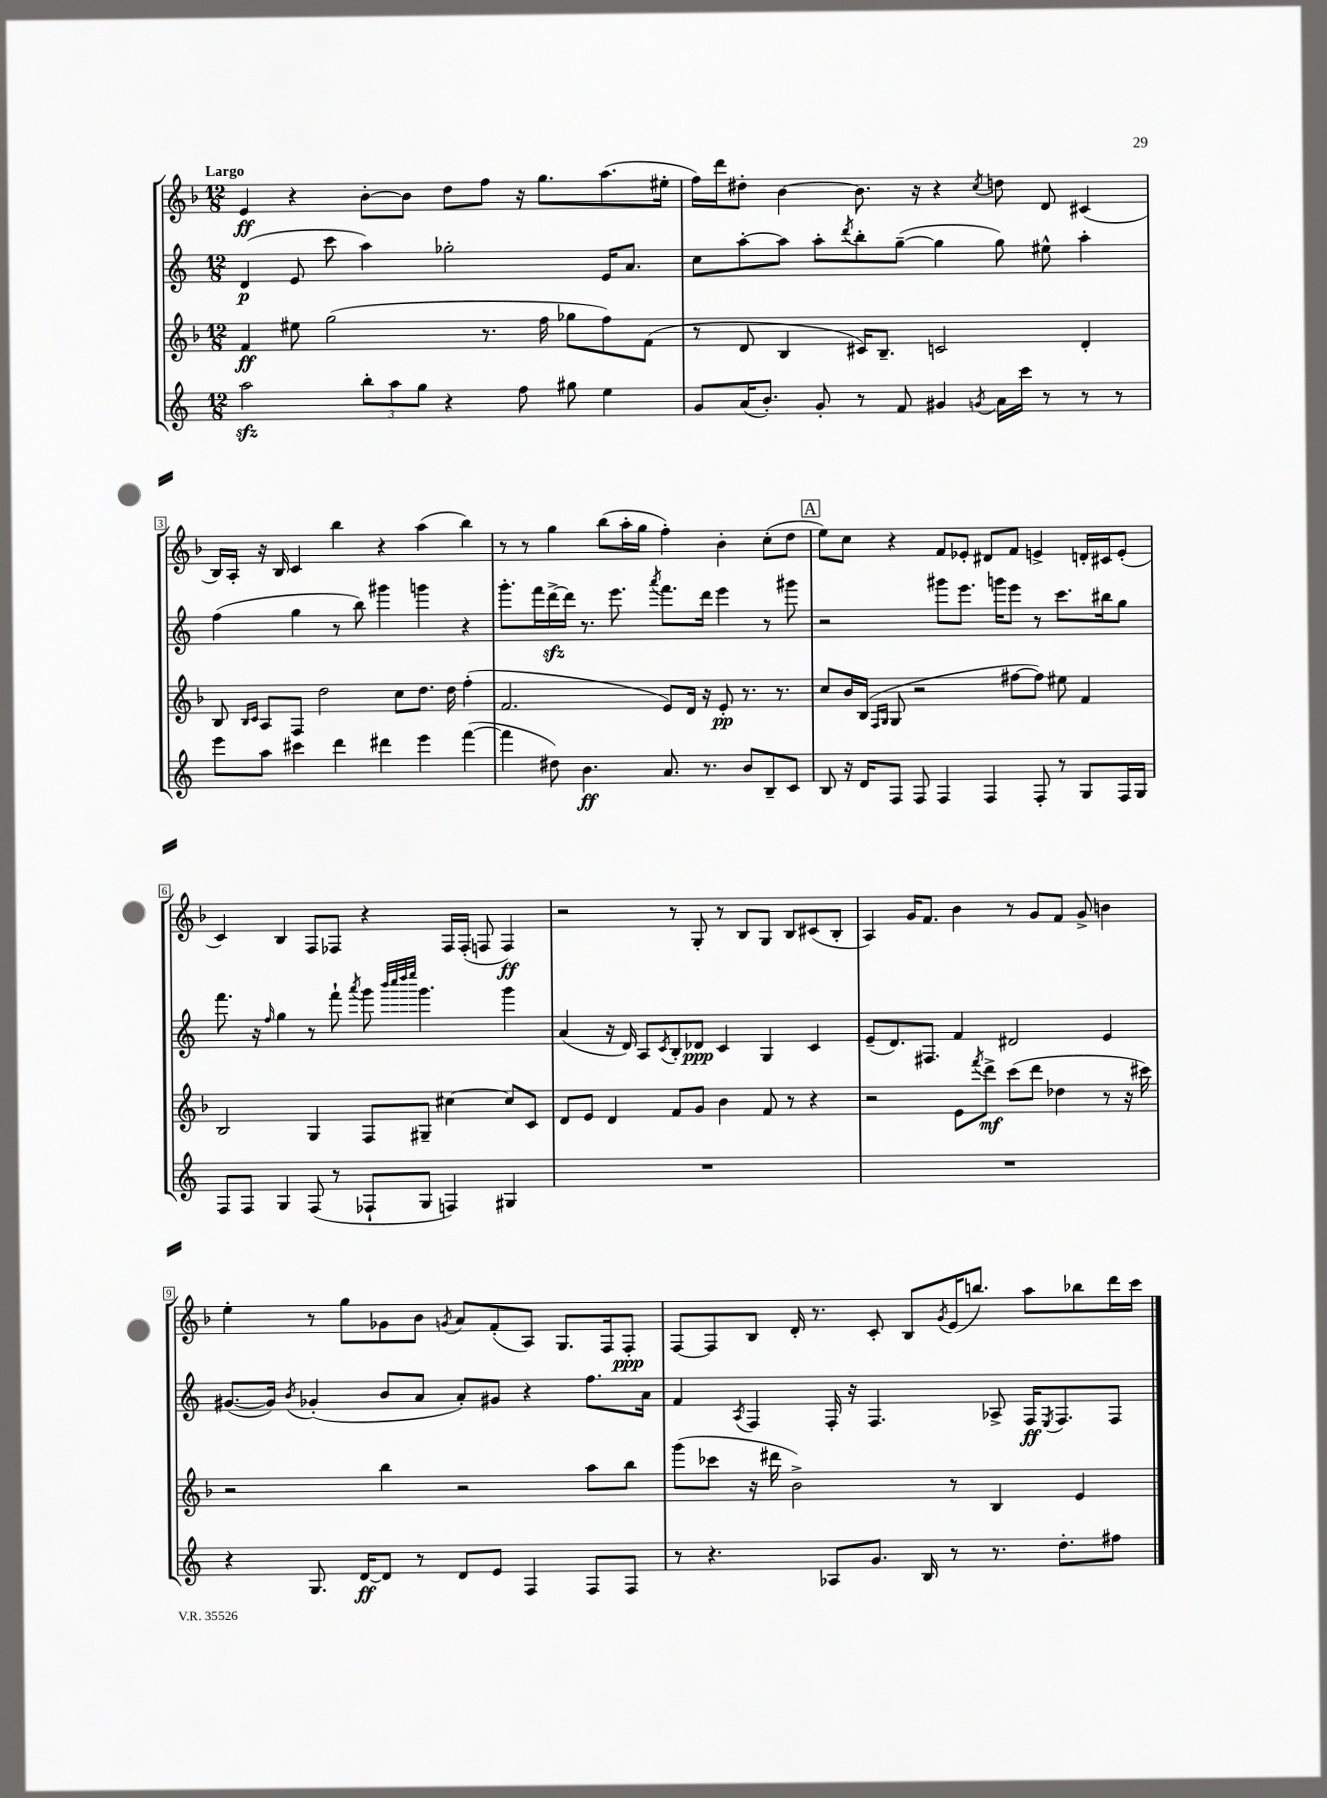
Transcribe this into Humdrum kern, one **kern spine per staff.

**kern	**dynam	**kern	**dynam	**kern	**dynam	**kern	**dynam
*part4	*part4	*part3	*part3	*part2	*part2	*part1	*part1
*staff4	*staff4	*staff3	*staff3	*staff2	*staff2	*staff1	*staff1
*clefG2	*	*clefG2	*	*clefG2	*	*clefG2	*
*k[]	*	*k[b-]	*	*k[]	*	*k[b-]	*
*M12/8	*	*M12/8	*	*M12/8	*	*M12/8	*
=1	=1	=1	=1	=1	=1	=1	=1
!	!	!	!	!	!	!LO:TX:a:B:t=Largo	!
2aazz\	.	4f/	ff	(4d/	p	4e/	ff
.	.	8ee#X\	.	8e/	.	4r	.
.	.	(2gg\	.	8ccc\	.	.	.
12bb'\L	.	.	.	4aa\)	.	[8b-'\L	.
12aa\	.	.	.	.	.	.	.
.	.	.	.	.	.	8b-\J]	.
12gg\J	.	.	.	.	.	.	.
4r	.	.	.	2gg-X'\	.	8dd\L	.
.	.	8.r	.	.	.	8ff\J	.
8ff\	.	.	.	.	.	16r	.
.	.	16ff\	.	.	.	8.gg\L	.
8gg#X\	.	8gg-X\L	.	.	.	.	.
4ee\	.	8ff\)	.	16e/KL	.	(8.aa\	.
.	.	.	.	8.a/J	.	.	.
.	.	(8f\J	.	.	.	.	.
.	.	.	.	.	.	16ee#X'\Jk	.
=2	=2	=2	=2	=2	=2	=2	=2
8g/L	.	8r	.	8cc\L	.	16ff\LL)	.
.	.	.	.	.	.	16ddd\J	.
(16a/K	.	8d/	.	[8aa'\	.	8dd#X'\J	.
8.b'/J)	.	.	.	.	.	.	.
.	.	4B-/	.	8aa\J]	.	[4b-\	.
8g'/	.	.	.	8aa'\L	.	.	.
.	.	.	.	8qddd/	.	.	.
8r	.	16c#X/KL)	.	8bb'\	.	8.b-\]	.
.	.	8.B-~/J	.	.	.	.	.
8f/	.	.	.	([8gg~\J	.	.	.
.	.	.	.	.	.	16r	.
4g#X/	.	2cn/	.	4gg\]	.	4r	.
8qgn/	.	.	.	.	.	8qcc/	.
16a\LL	.	.	.	8gg\)	.	8ddn\	.
16ccc\JJ	.	.	.	.	.	.	.
8r	.	.	.	8ee#X^^\	.	8d/	.
8r	.	4d'/	.	4aa'\	.	(4c#X/	.
8r	.	.	.	.	.	.	.
!!LO:LB:g=z
=3	=3	=3	=3	=3	=3	=3	=3
8eee\L	.	8B-/	.	(4ff\	.	16B-/LL)	.
.	.	.	.	.	.	16A'/JJ	.
.	.	16qqB-/LL	.	.	.	.	.
.	.	16qqc/JJ	.	.	.	.	.
8aa\J	.	8A/L	.	.	.	16r	.
.	.	.	.	.	.	16B-/	.
4ccc#X\	.	8F/J	.	4gg\	.	4c/	.
.	.	2dd\	.	.	.	.	.
4ddd\	.	.	.	8r	.	4bb-\	.
.	.	.	.	8bb\)	.	.	.
4ddd#X\	.	.	.	4ggg#X\	.	4r	.
.	.	8cc\L	.	.	.	.	.
4eee\	.	8.dd\J	.	4gggn\	.	(4aa\	.
.	.	16dd\	.	.	.	.	.
([4fff\	.	(4ff'\	.	4r	.	4bb-\)	.
=4	=4	=4	=4	=4	=4	=4	=4
4fff\]	.	2.f/	.	8.ggg'\L	.	8r	.
.	.	.	.	.	.	8r	.
.	.	.	.	16fff\L	.	.	.
8dd#X\)	.	.	.	[16dddzz^\	.	4gg\	.
.	.	.	.	16ddd\JJ]	.	.	.
4.b\	ff	.	.	8.r	.	.	.
.	.	.	.	.	.	(8bb-\L	.
.	.	.	.	8.eee\	.	.	.
.	.	.	.	.	.	16aa'\L	.
.	.	.	.	.	.	16gg\JJ	.
.	.	.	.	8qaaa/	.	.	.
8.a/	.	8e/L)	.	8.fff\L	.	4ff'\)	.
.	.	16d/Jk	.	.	.	.	.
8.r	.	16r	.	16ddd\Jk	.	.	.
.	.	8e'/	pp	4eee\	.	4b-'\	.
8b/L	.	8.r	.	.	.	.	.
8B~/	.	.	.	8r	.	(8cc'\L	.
.	.	8.r	.	.	.	.	.
8c/J	.	.	.	8ggg#X\	.	8dd\J	.
!!LO:REH:place=s1:t=A
=5	=5	=5	=5	=5	=5	=5	=5
8B/	.	8cc/L	.	2r	.	8ee\L)	.
16r	.	16b-/L	.	.	.	8cc\J	.
16d/KL	.	(16B-/JJ	.	.	.	.	.
.	.	16qqF/LL	.	.	.	.	.
.	.	16qqG/JJ	.	.	.	.	.
8F/J	.	8G/	.	.	.	4r	.
8F/	.	2r	.	.	.	.	.
4F/	.	.	.	8ggg#X\L	.	8f/L	.
.	.	.	.	8.eee\J	.	8e-X'/J	.
4F/	.	.	.	.	.	8d#X/L	.
.	.	.	.	16gggn\KL	.	.	.
.	.	[8ff#X\L	.	8eee\J	.	8f/J	.
8F'/	.	8ff#\J])	.	8r	.	4en^/	.
8r	.	8ee#X\	.	8.ccc\L	.	.	.
8G/L	.	4f/	.	.	.	16dn'/LL	.
.	.	.	.	16bb#X\k	.	16c#X/J	.
16F/L	.	.	.	8gg\J	.	(8e'/J	.
16G/JJ	.	.	.	.	.	.	.
!!LO:LB:g=z
=6	=6	=6	=6	=6	=6	=6	=6
8F/L	.	2B-/	.	8.fff\	.	4c/)	.
8F/J	.	.	.	.	.	.	.
.	.	.	.	16r	.	.	.
.	.	.	.	16qqff/	.	.	.
4G/	.	.	.	4gg\	.	4B-/	.
(8F/	.	4G/	.	8r	.	8F/L	.
8r	.	.	.	8fff`\	.	8F-X/J	.
.	.	.	.	8qaaa/	.	.	.
8F-X`/L	.	8F/L	.	8ggg\	.	4r	.
.	.	.	.	32qqbbb/LLL	.	.	.
.	.	.	.	32qqcccc/	.	.	.
.	.	.	.	32qqdddd/	.	.	.
.	.	.	.	32qqeeee/JJJ	.	.	.
8G/J	.	8G#X~/J	.	4.ggg\	.	.	.
4Fn/)	.	[4cc#X\	.	.	.	16F-/LL	.
.	.	.	.	.	.	(16F-'/JJ	.
.	.	.	.	.	.	8Fn/	.
4G#X/	.	8cc#/L]	.	4ggg\	.	4F/)	ff
.	.	8c/J	.	.	.	.	.
=7	=7	=7	=7	=7	=7	=7	=7
1.r	.	8d/L	.	(4a/	.	2r	.
.	.	8e/J	.	.	.	.	.
.	.	4d/	.	16r	.	.	.
.	.	.	.	16d/)	.	.	.
.	.	.	.	8A/L	.	.	.
.	.	.	.	8qc/	.	.	.
.	.	8f/L	.	8B'/	.	8r	.
.	.	8g/J	.	8d-X/J	ppp	8G'/	.
.	.	4b-\	.	4c/	.	8r	.
.	.	.	.	.	.	8B-/L	.
.	.	8f/	.	4G/	.	8G/J	.
.	.	8r	.	.	.	8B-/L	.
.	.	4r	.	4c/	.	(8c#X/	.
.	.	.	.	.	.	8B-'/J	.
=8	=8	=8	=8	=8	=8	=8	=8
1.r	.	2r	.	(8e~/L	.	4A/)	.
.	.	.	.	8.d/)	.	.	.
.	.	.	.	.	.	16g/KL	.
.	.	.	.	8.F#X/J	.	8.f/J	.
.	.	8e\L	.	4f/	.	4b-\	.
.	.	8qfff/	.	.	.	.	.
.	.	8ddd^\J	mf	.	.	.	.
.	.	(8ccc\L	.	2d#X/	.	8r	.
.	.	8ddd\J	.	.	.	8g/L	.
.	.	4dd-X\	.	.	.	8f/J	.
.	.	.	.	.	.	8g^/	.
.	.	8r	.	4e/	.	4bn\	.
.	.	16r	.	.	.	.	.
.	.	16ccc#X\)	.	.	.	.	.
!!LO:LB:g=z
=9	=9	=9	=9	=9	=9	=9	=9
4r	.	2r	.	([8.g#X/L	.	4ee'\	.
.	.	.	.	16g#/Jk])	.	.	.
.	.	.	.	8qb/	.	.	.
8.G/	.	.	.	(4g-X'/	.	8r	.
.	.	.	.	.	.	8gg\L	.
[16d/KL	ff	.	.	.	.	.	.
8d/J]	.	4bb-\	.	8b/L	.	8g-X\	.
8r	.	.	.	8a/J	.	8b-\J	.
.	.	.	.	.	.	8qgn/	.
8d/L	.	2r	.	8a'/L)	.	8a/L	.
8e/J	.	.	.	8g#X/J	.	(8f'/	.
4F/	.	.	.	4r	.	8A/J)	.
.	.	.	.	.	.	8.G/L	.
8F/L	.	8aa\L	.	8.ff\L	.	.	.
.	.	.	.	.	.	16F/k	.
8F/J	.	8bb-\J	.	.	.	8F'/J	ppp
.	.	.	.	16a\Jk	.	.	.
=10	=10	=10	=10	=10	=10	=10	=10
8r	.	(8ggg\L	.	4f/	.	[8F/L	.
4.r	.	8ccc-X\J	.	.	.	8F/]	.
.	.	.	.	8qA/	.	.	.
.	.	16r	.	4F/	.	8B-/J	.
.	.	16ddd#X\	.	.	.	.	.
.	.	2b-^\)	.	.	.	16d'/	.
.	.	.	.	.	.	8.r	.
8A-X/L	.	.	.	16F'/	.	.	.
.	.	.	.	16r	.	.	.
8.g/J	.	.	.	4.F/	.	8c'/	.
.	.	.	.	.	.	8B-/L	.
16B/	.	.	.	.	.	.	.
.	.	.	.	.	.	8qg/	.
8r	.	8r	.	.	.	(16e/K	.
.	.	.	.	.	.	8.bbn/J)	.
8.r	.	4B-/	.	8A-X^/	.	.	.
.	.	.	.	16F/KL	ff	8aa\L	.
.	.	.	.	8qE/	.	.	.
8.dd'\L	.	.	.	8.F/	.	.	.
.	.	4e/	.	.	.	8bb-X\	.
8ff#X\J	.	.	.	8F/J	.	16ddd\L	.
.	.	.	.	.	.	16ccc\JJ	.
==	==	==	==	==	==	==	==
*-	*-	*-	*-	*-	*-	*-	*-
